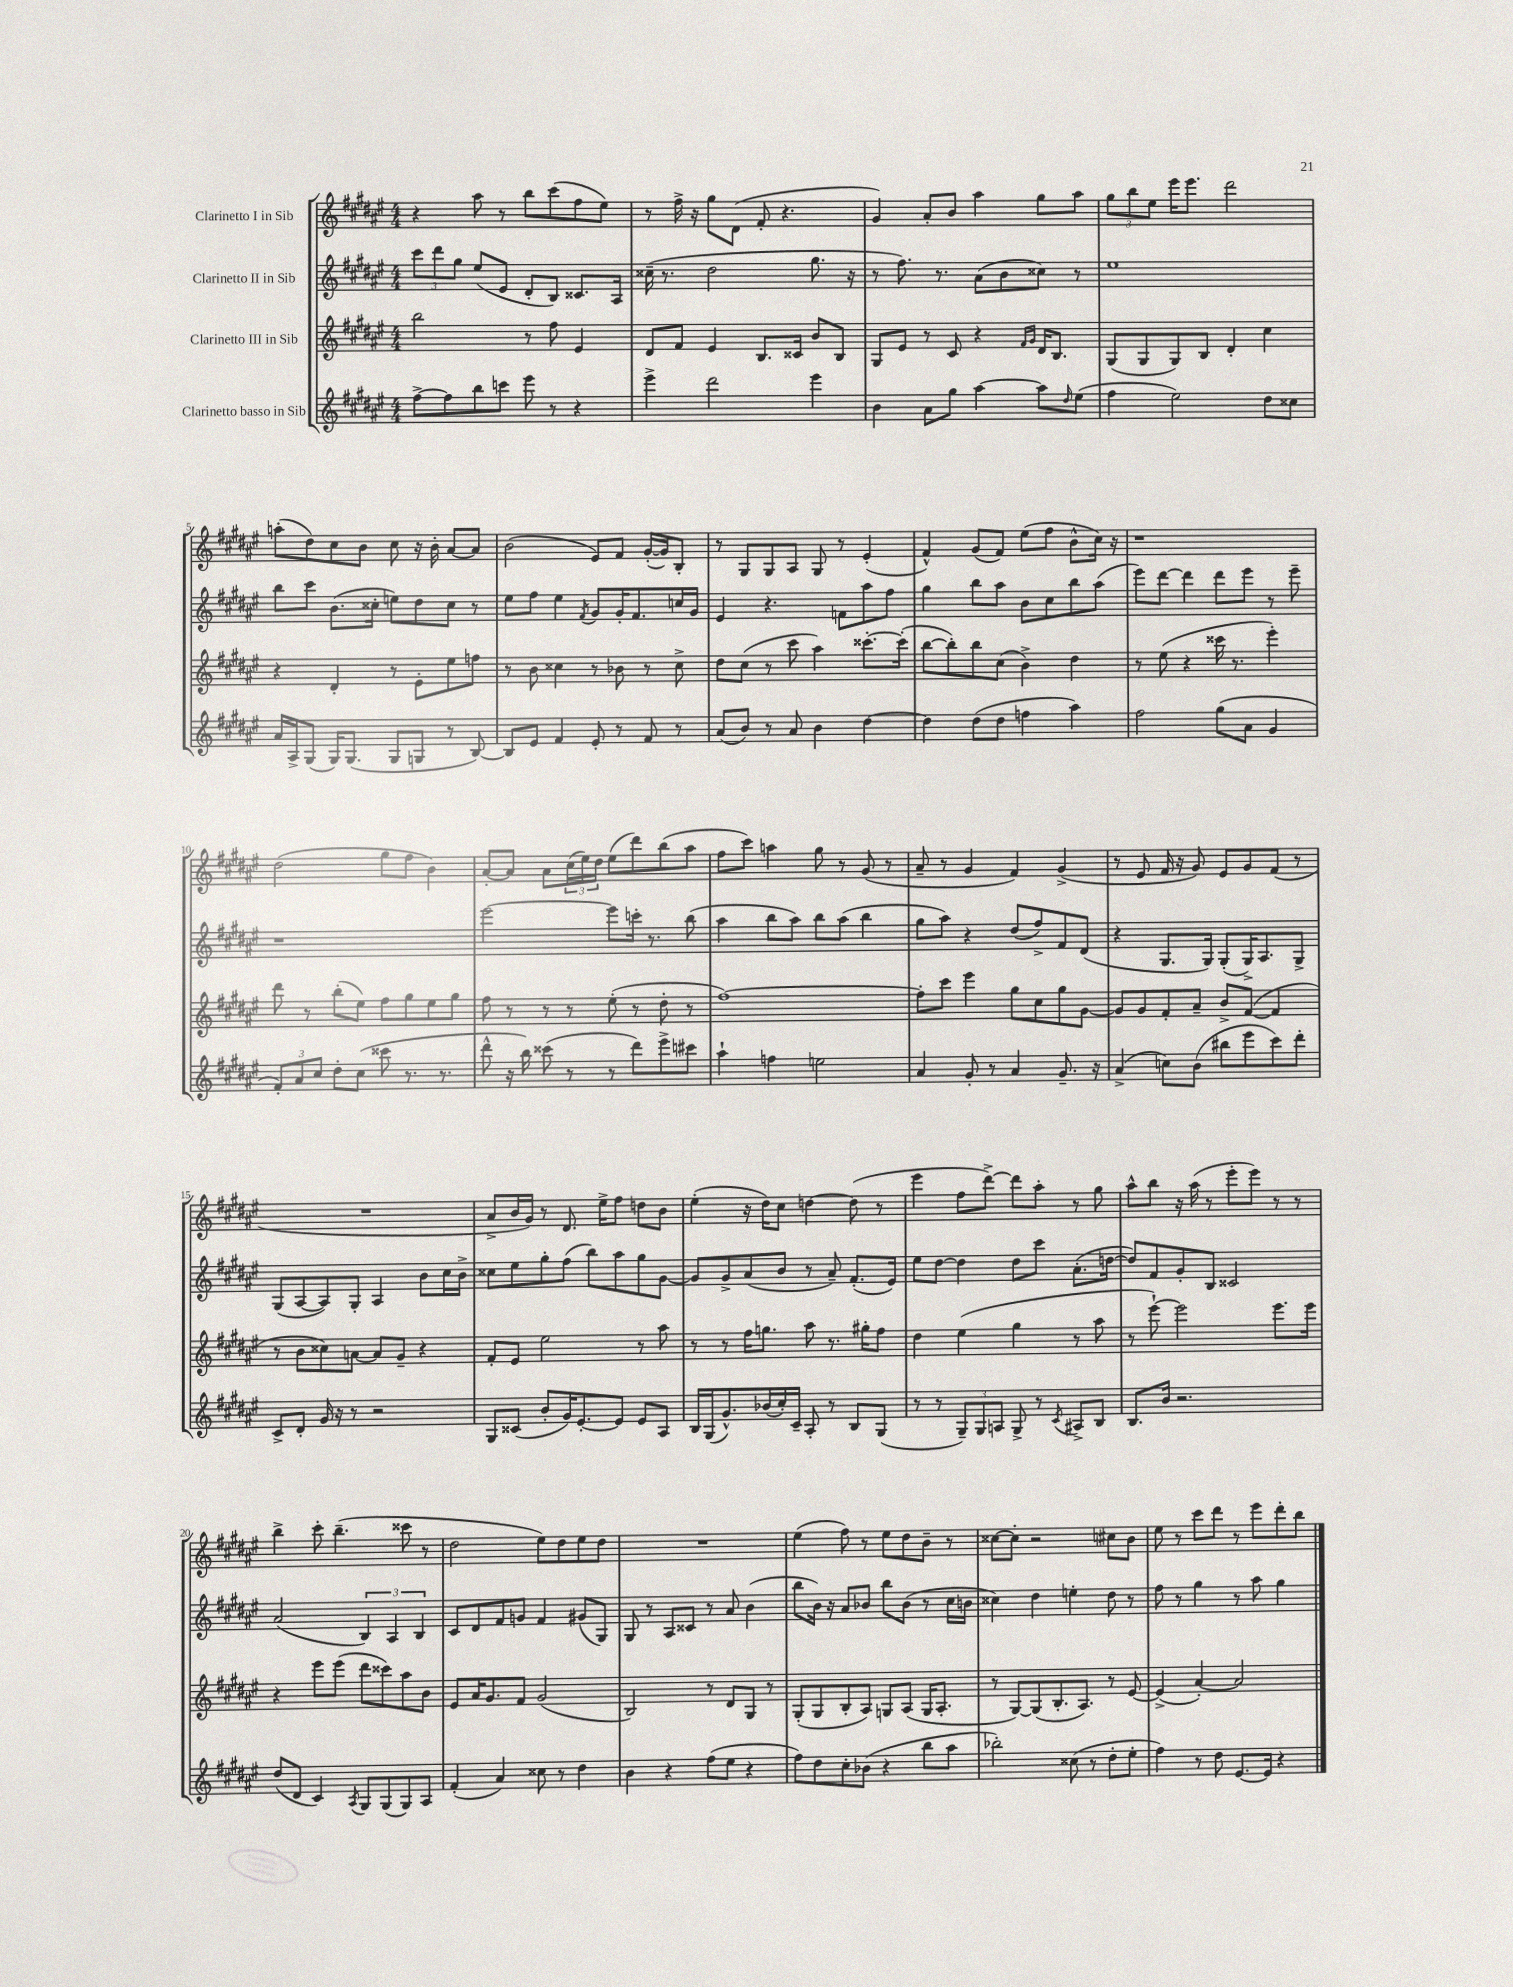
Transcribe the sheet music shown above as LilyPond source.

<<
\new StaffGroup <<
\new Staff = "s0" \with { instrumentName = "Clarinetto I in Sib" } {
    \clef treble \key fis \major \numericTimeSignature \time 4/4
    r4 ais''8 r8 b''8 cis'''8( fis''8 eis''8) |
    r8 fis''16-> r16 gis''8 dis'8( fis'8-. r4. |
    gis'4) ais'8-. b'8 ais''4 gis''8 ais''8 |
    \tuplet 3/2 { gis''8 b''8 eis''8 } eis'''16 eis'''8. dis'''2 |
    a''8-.( dis''8) cis''8 b'8 cis''8 r16 b'16-. ais'8~ ais'8 |
    b'2( eis'8) fis'8 gis'16~-.( gis'16) b8-. |
    r8 gis8 gis8 ais8 gis8 r8 eis'4-.( |
    fis'4-^) gis'8( fis'8) eis''8( fis''8 b'8-^ cis''16) r16 |
    r1 |
    dis''2( gis''8 fis''8 b'4) |
    ais'8~-. ais'8 ais'8 \tuplet 3/2 { cis''16( eis''16) dis''16 } eis''8( dis'''8) b''8( ais''8 |
    fis''8 cis'''8) a''4 gis''8 r8 gis'8( r8 |
    ais'8-- r8 gis'4 fis'4) gis'4->( |
    r8 eis'8 fis'16 r16 gis'8) eis'8 gis'8 fis'8( r8 |
    R1 |
    ais'8-> b'16 gis'16) r8 dis'8. eis''16-> fis''8 d''8 b'8 |
    eis''4-.( r16 dis''16) cis''8 d''4~ d''8( r8 |
    eis'''4 fis''8 dis'''8~->) dis'''8 ais''8-. r8 gis''8 |
    ais''8-^ b''8 r16 ais''16( r8 eis'''8-. eis'''8) r8 r8 |
    b''4-> cis'''8-. b''4.--( cisis'''8 r8 |
    dis''2 eis''8) dis''8 eis''8 dis''8 |
    R1 |
    eis''4( fis''8) r8 eis''8 dis''8 b'8-- r8 |
    cisis''8~ cisis''8-. r2 cis''8 b'8 |
    eis''8 r8 cis'''8 dis'''8 r8 eis'''8 dis'''8-. b''8 \bar "|." |
}
\new Staff = "s1" \with { instrumentName = "Clarinetto II in Sib" } {
    \clef treble \key fis \major \numericTimeSignature \time 4/4
    \tuplet 3/2 { cis'''8 dis'''8 gis''8 } eis''8( eis'8 dis'8-. b8) cisis'8. ais16 |
    cisis''16--( r8. dis''2 gis''8. r16 |
    r8 fis''8.) r8. ais'8( b'8 cisis''8) r8 |
    eis''1 |
    b''8 cis'''8 b'8.( cisis''16-. e''8) dis''8 cisis''8 r8 |
    eis''8 fis''8 eis''4 \acciaccatura { fis'8 } gis'8 gis'16-. fis'8. c''16 gis'16 |
    eis'4 r4. f'8 ais''8 fis''8 |
    gis''4 b''8 ais''8 b'8 cis''8 b''8 ais''8( |
    eis'''8) dis'''8~ dis'''4 dis'''8 eis'''8 r8 eis'''8-- |
    r1 |
    eis'''2~ eis'''8 c'''16-. r8. b''8( |
    ais''4 b''8 ais''8) b''8 ais''8( b''4 |
    gis''8 ais''8) r4 dis''8( fis''8->) fis'8 dis'8( |
    r4 gis8. gis16) gis8-.( gis16->) ais8. gis8-> |
    gis8( ais8~ ais8) gis8-. ais4 b'8 cis''16 b'16-> |
    cisis''8 eis''8 gis''8-. fis''8( b''8) ais''8 gis''8 gis'8~ |
    gis'8 gis'8-> ais'8( b'8 r8 ais'8--) fis'8.-.( eis'16) |
    eis''8 dis''8~ dis''4 dis''8 cis'''8 ais'8.-.( d''16~ |
    d''8) fis'8 gis'8-. b8 cisis'2 |
    ais'2( \tuplet 3/2 { b4) ais4 b4 } |
    cis'8 dis'8 fis'8 g'8 fis'4 gis'8( gis8) |
    gis8 r8 ais8 cisis'8 r8 ais'8 b'4( |
    b''8 b'16) r16 ais'8 bes'8 b''8 bes'8( r8 cis''16 b'16 |
    cisis''4) dis''4 e''4-. dis''8 r8 |
    fis''8 r8 gis''4 r8 ais''8 gis''4 \bar "|." |
}
\new Staff = "s2" \with { instrumentName = "Clarinetto III in Sib" } {
    \clef treble \key fis \major \numericTimeSignature \time 4/4
    b''2 r8 fis''8 eis'4 |
    dis'8 fis'8 eis'4 b8. cisis'16 b'8 b8 |
    gis8 eis'8 r8 cis'8 r4 \grace { fis'16 gis'16 } dis'16 b8. |
    gis8( gis8 gis8) b8 dis'4-. cis''4 |
    r4 dis'4-. r8 eis'8-. eis''8 f''8 |
    r8 b'8 cisis''4 r8 bes'8 r8 cisis''8-> |
    dis''8 cis''8( r8 cis'''8 ais''4) cisis'''8.~-. cisis'''16-.( |
    b''8~ b''8-.) b''8 cis''8( b'4->) dis''4 |
    r8 eis''8( r4 cisis'''16 r8. eis'''4-.) |
    dis'''8 r8 b''8-.( eis''8) fis''8 gis''8 eis''8 gis''8 |
    fis''8 r8 r8 r8 eis''8-.( r8 dis''8-. r8 |
    fis''1~) |
    fis''8-. cis'''8 eis'''4 gis''8 cis''8 gis''8 gis'8~ |
    gis'8 gis'8 fis'8-. ais'8-- b'8-> fis'8~( fis'4 |
    r8 b'8 cisis''8) a'8~ a'8 gis'8-- r4 |
    fis'8-. eis'8 eis''2 r8 ais''8 |
    r8 r8 fis''16 g''8. ais''8 r8. gis''16-. fis''8 |
    dis''4 eis''4( gis''4 r8 ais''8 |
    r8 eis'''8~-!) eis'''2 eis'''8. eis'''16 |
    r4 eis'''8 eis'''8( dis'''8 cisis'''8) ais''8 b'8 |
    eis'8 ais'16 gis'8. fis'8 gis'2( |
    b2) r8 dis'8 gis8 r8 |
    gis8-.( gis8 b8-. ais8) g8 ais8( g16 ais8.-. |
    r8 gis8~) gis8( b8.-. ais8.) r8 eis'8~ |
    eis'4->( ais'4~-.) ais'2 \bar "|." |
}
\new Staff = "s3" \with { instrumentName = "Clarinetto basso in Sib" } {
    \clef treble \key fis \major \numericTimeSignature \time 4/4
    fis''8~-> fis''8 b''8 c'''8 eis'''8 r8 r4 |
    eis'''4-> dis'''2 eis'''4 |
    b'4 ais'8 gis''8 ais''4~ ais''8 \grace { dis''16 } eis''8( |
    fis''4 eis''2) dis''8 cisis''8 |
    ais'16 ais16-> gis8( gis16) gis8.( gis8 g8 r8 b8~) |
    b8 eis'8 fis'4 eis'8-. r8 fis'8 r8 |
    ais'8( b'8) r8 ais'8 b'4 dis''4~ |
    dis''4 dis''8( dis''8 f''4 ais''4) |
    fis''2 gis''8( ais'8 gis'4 |
    \tuplet 3/2 { fis'8-.) ais'8 cis''8 } dis''8-. cis''8( cisis'''8 r8. r8. |
    dis'''8-^ r16 b''16) cisis'''8( r8 r8 dis'''8) eis'''8-> cis'''8 |
    ais''4-! f''4 e''2 |
    ais'4 gis'8-. r8 ais'4 gis'8.-- r16 |
    ais'4->( c''8) b'8( bis''8 eis'''8 cis'''8) dis'''8-. |
    cis'8-> dis'8-. gis'16 r16 r8 r2 |
    gis8 cisis'8( b'8-. gis'16) eis'8.~-. eis'8 eis'8 ais8 |
    b16 gis16( gis'8.-^) bes'16( cis''16-.) cis'16-- ais8-. r8 b8 gis8( |
    r8 r8 \tuplet 3/2 { gis8--) gis8 a8 } gis8-> r8 \acciaccatura { cis'8 } ais8-> b8 |
    b8. b'16 r2. |
    dis''8( dis'8 cis'4) \acciaccatura { ais8 } gis8 gis8( gis8) ais8 |
    fis'4-.( ais'4) cisis''8 r8 dis''4 |
    b'4 r4 fis''8( eis''8 r4 |
    fis''8) dis''8 cis''8-. bes'8( r4 b''8 ais''8 |
    bes''2-.) cisis''8( r8 dis''8-. eis''8-. |
    fis''4) r8 dis''8 eis'8.~ eis'16 r4 \bar "|." |
}
>>
>>
